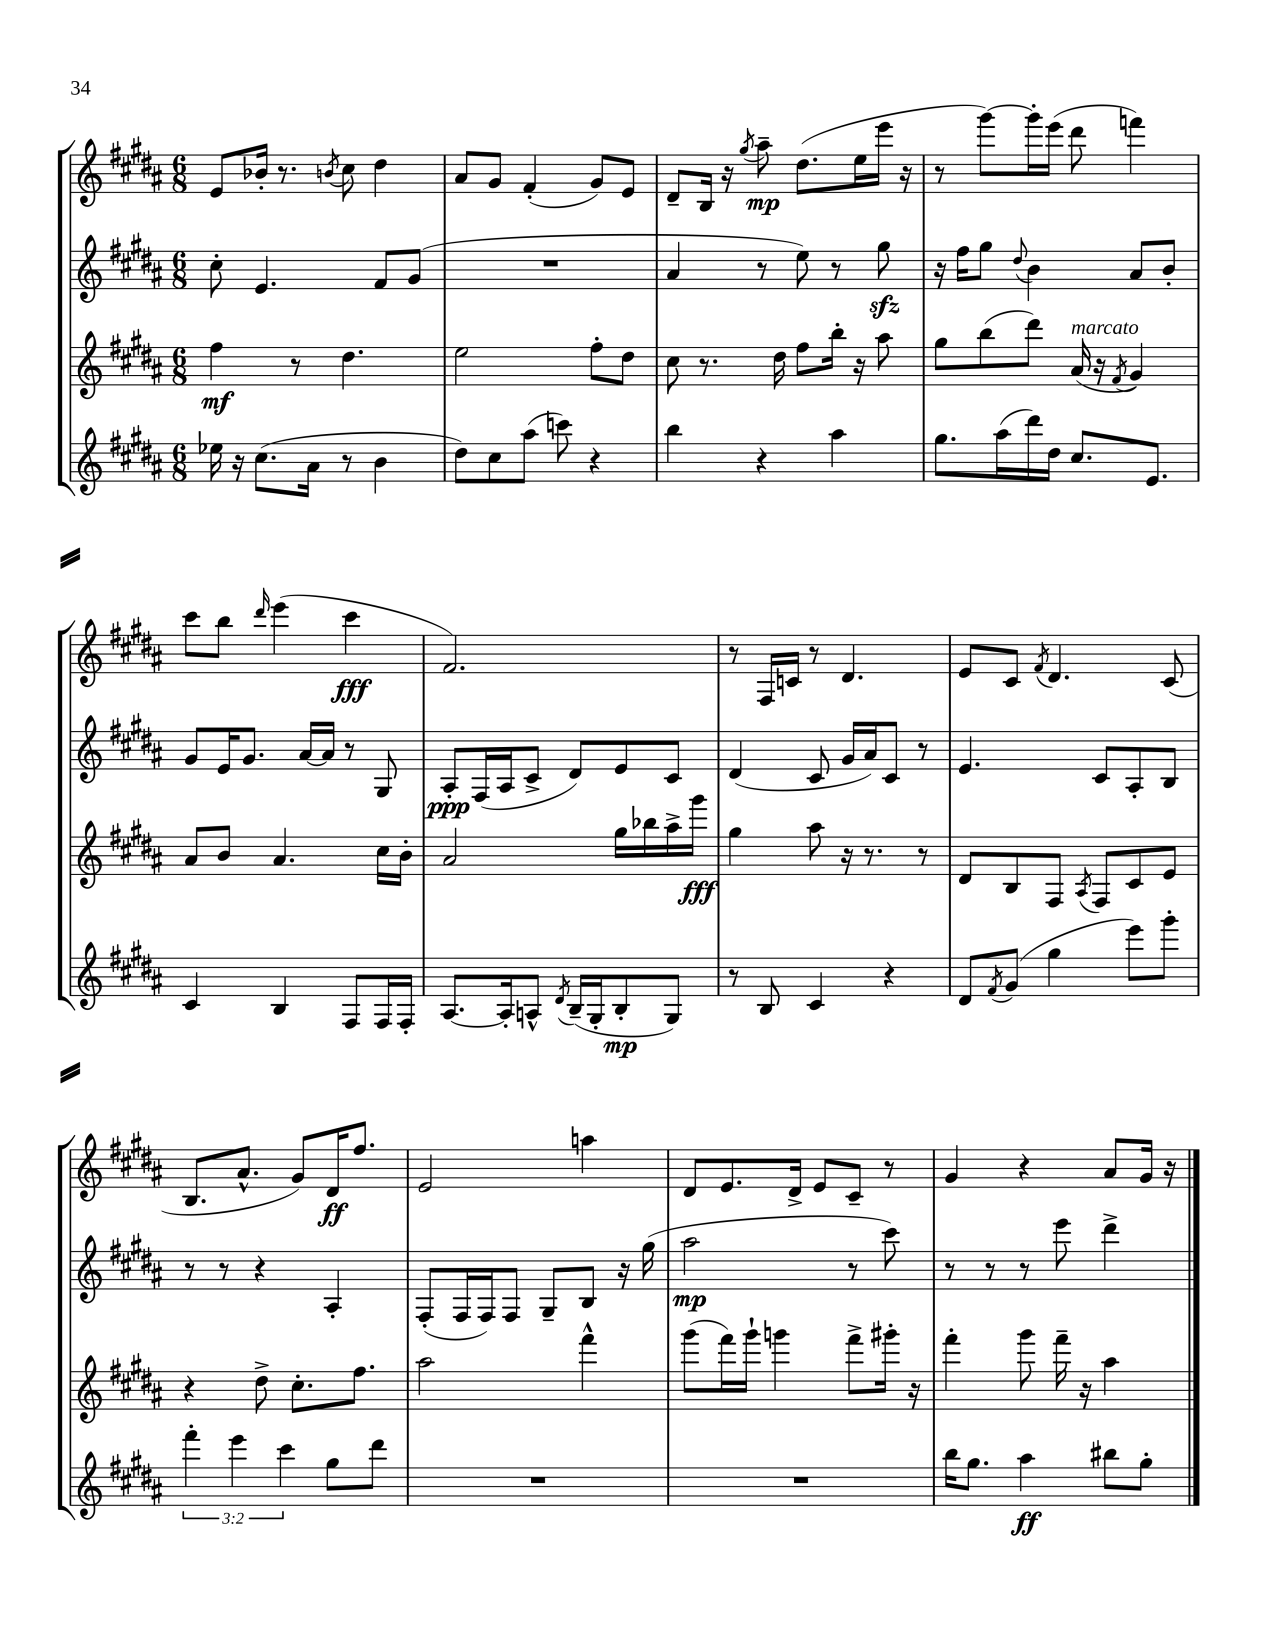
<<
\new StaffGroup <<
\new Staff = "s0" {
    \clef treble \key b \major \numericTimeSignature \time 6/8
    e'8 bes'16-. r8. \acciaccatura { b'8 } cis''8 dis''4 |
    ais'8 gis'8 fis'4-.( gis'8) e'8 |
    dis'8-- b16 r16 \acciaccatura { gis''8 } ais''8--\mp dis''8.( e''16 e'''16 r16 |
    r8 gis'''8~) gis'''16-. e'''16( dis'''8 f'''4) |
    cis'''8 b''8 \grace { dis'''16 } e'''4( cis'''4\fff |
    fis'2.) |
    r8 fis16 c'16 r8 dis'4. |
    e'8 cis'8 \acciaccatura { fis'8 } dis'4. cis'8( |
    b8. ais'8.-^ gis'8) dis'16\ff fis''8. |
    e'2 a''4 |
    dis'8 e'8. dis'16-> e'8 cis'8-- r8 |
    gis'4 r4 ais'8 gis'16 r16 \bar "|." |
}
\new Staff = "s1" {
    \clef treble \key b \major \numericTimeSignature \time 6/8
    cis''8-. e'4. fis'8 gis'8( |
    R2. |
    ais'4 r8 e''8) r8 gis''8\sfz |
    r16 fis''16 gis''8 \appoggiatura { dis''8 } b'4 ais'8 b'8-. |
    gis'8 e'16 gis'8. ais'16~ ais'16 r8 gis8 |
    ais8-.\ppp fis16( ais16 cis'8-> dis'8) e'8 cis'8 |
    dis'4( cis'8 gis'16 ais'16) cis'8 r8 |
    e'4. cis'8 ais8-. b8 |
    r8 r8 r4 ais4-. |
    fis8-.( fis16 fis16) fis8 gis8-- b8 r16 gis''16( |
    ais''2\mp r8 cis'''8) |
    r8 r8 r8 e'''8 dis'''4-> \bar "|." |
}
\new Staff = "s2" {
    \clef treble \key b \major \numericTimeSignature \time 6/8
    fis''4\mf r8 dis''4. |
    e''2 fis''8-. dis''8 |
    cis''8 r8. dis''16 fis''8 b''16-. r16 ais''8 |
    gis''8 b''8( dis'''8) ais'16^\markup { \italic "marcato" }( r16 \acciaccatura { fis'8 } gis'4) |
    ais'8 b'8 ais'4. cis''16 b'16-. |
    ais'2 gis''16 bes''16 ais''16-> gis'''16\fff |
    gis''4 ais''8 r16 r8. r8 |
    dis'8 b8 fis8 \acciaccatura { ais8 } fis8 cis'8 e'8 |
    r4 dis''8-> cis''8.-. fis''8. |
    ais''2 fis'''4-^ |
    gis'''8( fis'''16) gis'''16-! g'''4 fis'''8-> gis'''16-. r16 |
    fis'''4-. gis'''8 fis'''16-- r16 ais''4 \bar "|." |
}
\new Staff = "s3" {
    \clef treble \key b \major \numericTimeSignature \time 6/8 \override Staff.TupletNumber.text = #tuplet-number::calc-fraction-text
    ees''16 r16 cis''8.( ais'16 r8 b'4 |
    dis''8) cis''8 ais''8( c'''8) r4 |
    b''4 r4 ais''4 |
    gis''8. ais''16( dis'''16) dis''16 cis''8. e'8. |
    cis'4 b4 fis8 fis16 fis16-. |
    ais8.~ ais16-. a8-^ \acciaccatura { dis'8 } b16--( gis16-. b8-.\mp gis8) |
    r8 b8 cis'4 r4 |
    dis'8 \acciaccatura { fis'8 } gis'8( gis''4 e'''8) gis'''8-. |
    \tuplet 3/2 { fis'''4-. e'''4 cis'''4 } gis''8 dis'''8 |
    R2. |
    R2. |
    b''16 gis''8. ais''4\ff bis''8 gis''8-. \bar "|." |
}
>>
>>
\layout { \context { \Score \remove "Bar_number_engraver" } }
